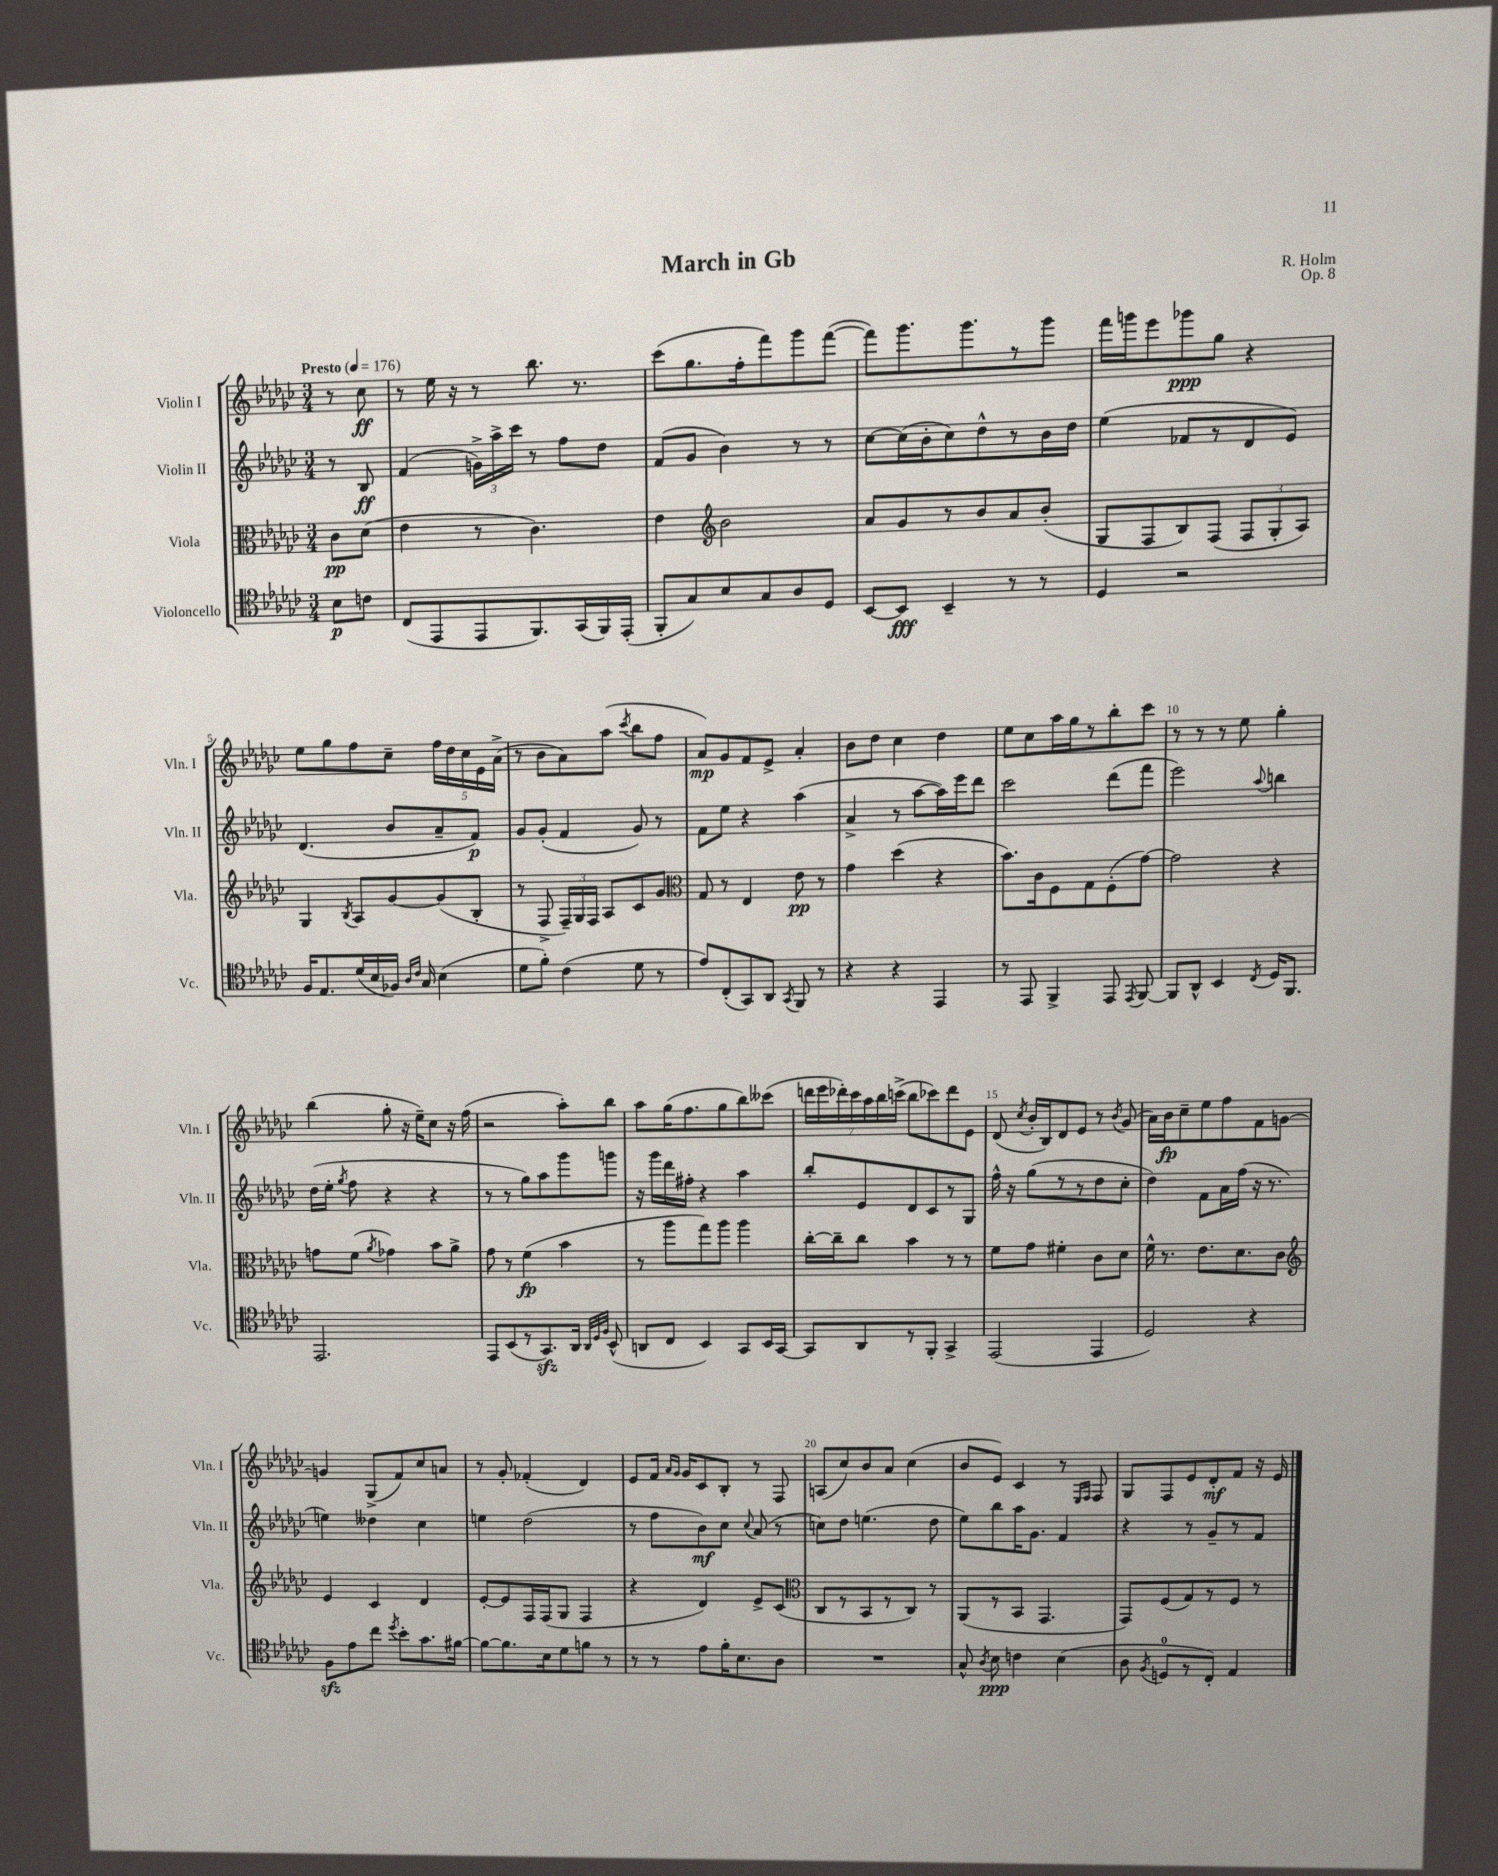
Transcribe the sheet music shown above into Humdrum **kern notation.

**kern	**dynam	**kern	**dynam	**kern	**dynam	**kern	**dynam
*part4	*part4	*part3	*part3	*part2	*part2	*part1	*part1
*staff4	*staff4	*staff3	*staff3	*staff2	*staff2	*staff1	*staff1
*I"Violoncello	*	*I"Viola	*	*I"Violin II	*	*I"Violin I	*
*I'Vc.	*	*I'Vla.	*	*I'Vln. II	*	*I'Vln. I	*
*clefC4	*	*clefC3	*	*clefG2	*	*clefG2	*
*k[b-e-a-d-g-c-]	*	*k[b-e-a-d-g-c-]	*	*k[b-e-a-d-g-c-]	*	*k[b-e-a-d-g-c-]	*
*M3/4	*	*M3/4	*	*M3/4	*	*M3/4	*
*MM176	*	*MM176	*	*MM176	*	*MM176	*
=	=	=	=	=	=	=	=
!	!	!	!	!	!	!LO:TX:a:B:t=Presto	!
8B-\L	p	8c-\L	pp	8r	.	8r	.
8cn\J	.	(8d-\J	.	8B-/	ff	8cc-\	ff
=1	=1	=1	=1	=1	=1	=1	=1
(8C-/L	.	4e-\	.	(4f/	.	8r	.
8EE-/	.	.	.	.	.	16ee-\	.
.	.	.	.	.	.	16r	.
8EE-/	.	8r	.	24gn^\LL)	.	8r	.
.	.	.	.	24aa-^\	.	.	.
.	.	.	.	24ccc-\JJ	.	.	.
8.FF/)	.	4.c-\)	.	8r	.	8.bb-\	.
.	.	.	.	8ff\L	.	.	.
(16GG-/L	.	.	.	.	.	8.r	.
16FF/)	.	.	.	8dd-\J	.	.	.
(16EE-'/JJ	.	.	.	.	.	.	.
=2	=2	=2	=2	=2	=2	=2	=2
8FF'/L	.	4e-\	.	(8f/L	.	(8ccc-\L	.
8G-/)	.	.	.	8g-/J	.	8.gg-\	.
*	*	*clefG2	*	*	*	*	*
8B-/	.	2b-\	.	4b-\)	.	.	.
.	.	.	.	.	.	16ff'\k	.
8G-/	.	.	.	.	.	8fff\)	.
8A-/	.	.	.	8r	.	8ggg-\	.
8D-/J	.	.	.	8r	.	([8fff\J	.
=3	=3	=3	=3	=3	=3	=3	=3
[8BB-/L	.	8a-/L	.	[8cc-\L	.	8fff\L])	.
8BB-/J]	fff	8g-/	.	(16cc-\L]	.	8.ggg-\	.
.	.	.	.	16b-'\J	.	.	.
4BB-~/	.	8r	.	8cc-\)	.	.	.
.	.	.	.	.	.	8.ggg-\	.
.	.	8b-/	.	8dd-^^\	.	.	.
8r	.	8a-/	.	8r	.	8r	.
8r	.	(8b-'/J	.	16b-\L	.	8ggg-\J	.
.	.	.	.	16dd-\JJ	.	.	.
=4	=4	=4	=4	=4	=4	=4	=4
4D-/	.	8G-/L	.	(4ee-\	.	16fff\LL	.
.	.	.	.	.	.	16gggn\J	.
.	.	8F/	.	.	.	8eee-\	.
2r	.	8B-/)	.	8f-X/L	.	8ggg-X\	ppp
.	.	(8F/J	.	8r	.	8gg-\J	.
.	.	12F/L	.	8d-/	.	4r	.
.	.	12G-'/	.	.	.	.	.
.	.	.	.	8e-/J)	.	.	.
.	.	12A-/J)	.	.	.	.	.
!!LO:LB:g=z
=5	=5	=5	=5	=5	=5	=5	=5
16F/KL	.	4G-/	.	(4.d-/	.	8ee-\L	.
8.E-/	.	.	.	.	.	.	.
.	.	.	.	.	.	8gg-\	.
.	.	8qB-/	.	.	.	.	.
(16d-/L	.	8A-/L	.	.	.	8ff\	.
16B-/	.	.	.	.	.	.	.
16F-X/JJ)	.	[8g-/	.	8b-/L	.	8cc-~\J	.
16qqA-/LL	.	.	.	.	.	.	.
16qqc-/JJ	.	.	.	.	.	.	.
16G-/	.	.	.	.	.	.	.
(4B-\	.	(8g-/]	.	8a-~/	.	20ff\LL	.
.	.	.	.	.	.	20dd-\	.
.	.	.	.	.	.	20cc-\	.
.	.	8B-'/J	.	8f/J)	p	.	.
.	.	.	.	.	.	20e-\	.
.	.	.	.	.	.	(20a-^\JJ	.
=6	=6	=6	=6	=6	=6	=6	=6
8d-\L	.	8r	.	8g-/L	.	8r	.
8f'\J)	.	8F^/	.	(8g-'/J	.	8b-\L	.
(4c-\	.	24F~/LL)	.	4f/	.	8a-\)	.
.	.	24G-/	.	.	.	.	.
.	.	24F/JJ	.	.	.	.	.
.	.	8A-/L	.	.	.	(8aa-\J	.
.	.	.	.	.	.	8qccc-/	.
8d-\	.	8c-/	.	8g-/)	.	8bb-\L	.
8r	.	8g-/J	.	8r	.	8ff\J	.
=7	=7	=7	=7	=7	=7	=7	=7
*	*	*clefC3	*	*	*	*	*
8e-/L)	.	8G-/	.	8f\L	.	8a-/L)	mp
(8C-'/	.	8r	.	8ee-\J	.	8g-/	.
8GG-/)	.	4E-/	.	4r	.	8f/	.
8AA-/J	.	.	.	.	.	8e-^/J	.
8qGG-/	.	.	.	.	.	.	.
8FF/	.	8e-\	pp	(4aa-\	.	4a-'/	.
8r	.	8r	.	.	.	.	.
=8	=8	=8	=8	=8	=8	=8	=8
4r	.	4g-\	.	4a-^/	.	8b-\L	.
.	.	.	.	.	.	8dd-\J	.
4r	.	(4dd-\	.	8r	.	4cc-\	.
.	.	.	.	[8aa-\L	.	.	.
4EE-/	.	4r	.	16aa-\L])	.	4dd-\	.
.	.	.	.	16eee-\J	.	.	.
.	.	.	.	8ddd-\J	.	.	.
=9	=9	=9	=9	=9	=9	=9	=9
8r	.	8.b-\L)	.	2ccc-\	.	8ee-\L	.
8EE-/	.	.	.	.	.	8cc-\	.
.	.	16c-\k	.	.	.	.	.
4FF^/	.	8F\	.	.	.	16aa-\L	.
.	.	.	.	.	.	16gg-\J	.
.	.	8G-\	.	.	.	8r	.
8EE-/	.	(8F'\	.	(8ddd-\L	.	8bb-'\	.
8qEE-/	.	.	.	.	.	.	.
[8FF/	.	[8g-\J)	.	8fff\J	.	8ccc-\J	.
=10	=10	=10	=10	=10	=10	=10	=10
8FF/L]	.	2g-\]	.	2eee-\)	.	8r	.
8AA-^^/J	.	.	.	.	.	8r	.
4BB-/	.	.	.	.	.	8r	.
.	.	.	.	.	.	8ee-\	.
8qC-/	.	.	.	8qqaa-/	.	.	.
16D-/KL	.	4r	.	4bbn\	.	4gg-'\	.
8.FF/J	.	.	.	.	.	.	.
!!LO:LB:g=z
=11	=11	=11	=11	=11	=11	=11	=11
2.EE-/	.	8gn\L	.	(16dd-\LL	.	(4bb-\	.
.	.	.	.	16ee-'\JJ	.	.	.
.	.	.	.	8qgg-/	.	.	.
.	.	(8f\J	.	8ff\	.	.	.
.	.	8qa-/	.	.	.	.	.
.	.	4g-X\)	.	4r	.	8gg-'\	.
.	.	.	.	.	.	16r	.
.	.	.	.	.	.	16ee-~\KL)	.
.	.	8b-\L	.	4r	.	8cc-\J	.
.	.	8a-^\J	.	.	.	16r	.
.	.	.	.	.	.	(16ff\	.
=12	=12	=12	=12	=12	=12	=12	=12
8EE-/L	.	8g-\	.	8r	.	2r	.
(8BB-/	.	8r	.	8r	.	.	.
8r	.	(4f\	fp	8gg-\L)	.	.	.
8.GG-zz/)	.	.	.	8aa-\	.	.	.
.	.	4b-\	.	8ggg-\	.	8aa-'\L)	.
16AA-/Jk	.	.	.	.	.	.	.
32qqAA-/LLL	.	.	.	.	.	.	.
32qqD-/	.	.	.	.	.	.	.
32qqF/JJJ	.	.	.	.	.	.	.
(8BB-^^/	.	.	.	8gggn\J	.	8bb-\J	.
=13	=13	=13	=13	=13	=13	=13	=13
8AAn/L	.	8r	.	16r	.	8aa-\L	.
.	.	.	.	16ggg-\LL	.	.	.
8C-/J	.	8aa-\L	.	16ddd-\	.	(16gg-\K	.
.	.	.	.	16ff#X'\JJ	.	8.ff\	.
4BB-/)	.	8gg-\)	.	4r	.	.	.
.	.	8aa-\J	.	.	.	8gg-\	.
8GG-/L	.	4aa-\	.	4aa-\	.	8bb-\)	.
16BB-/L	.	.	.	.	.	(8ccc--X\J	.
[16GG-/JJ	.	.	.	.	.	.	.
=14	=14	=14	=14	=14	=14	=14	=14
8GG-/L]	.	[16cc-'\LL	.	8bb-'/L	.	28dddn\LL	.
.	.	.	.	.	.	28eee-\	.
.	.	16cc-~\J]	.	.	.	.	.
.	.	.	.	.	.	28ddd-X'\)	.
.	.	.	.	.	.	28ccc-\	.
8AA-/	.	8cc-\J	.	8e-/	.	.	.
.	.	.	.	.	.	28aa-\	.
.	.	.	.	.	.	28bb-\	.
.	.	.	.	.	.	(28cccn^\JJ	.
8r	.	4b-\	.	8d-/	.	8bb-\L	.
8FF'/J	.	.	.	8c-/	.	8ccc-X\)	.
4GG-^/	.	8r	.	8r	.	8ddd-\	.
.	.	8r	.	8G-/J	.	8e-\J	.
=15	=15	=15	=15	=15	=15	=15	=15
(2EE-/	.	8f\L	.	16ff^^\	.	(8d-/	.
.	.	.	.	16r	.	.	.
.	.	.	.	.	.	8qcc-/	.
.	.	8g-\J	.	(8gg-\L	.	16b-'/LL	.
.	.	.	.	.	.	16B-/J)	.
.	.	4f#X'\	.	8r	.	8d-/	.
.	.	.	.	8r	.	8e-/J	.
4EE-/	.	8c-\L	.	8dd-\	.	8r	.
.	.	.	.	.	.	8qb-/	.
.	.	8d-\J	.	8cc-'\J	.	(8g-/	.
=16	=16	=16	=16	=16	=16	=16	=16
2D-/)	.	16f^^\	.	4dd-\)	.	16a-\LL)	.
.	.	8.r	.	.	.	16b-\J	fp
.	.	.	.	.	.	8cc-~\	.
.	.	8.e-\L	.	8f\L	.	8ee-\	.
.	.	.	.	16a-\L	.	8ff\	.
.	.	8.d-\	.	(16ff\JJ	.	.	.
4r	.	.	.	16r	.	8f\	.
.	.	.	.	8.r	.	.	.
.	.	8c-\J	.	.	.	[8gn\J	.
!!LO:LB:g=z
=17	=17	=17	=17	=17	=17	=17	=17
*	*	*clefG2	*	*	*	*	*
8Fzz\L	.	4e-/	.	4een\)	.	4gn/]	.
8e-\	.	.	.	.	.	.	.
8cc-\J	.	4c-/	.	4dd--X\	.	(8G-^/L	.
8qdd-/	.	.	.	.	.	.	.
8b-'\L	.	.	.	.	.	8f/)	.
8.g-\	.	4d-/	.	4cc-\	.	8cc-/	.
.	.	.	.	.	.	8an/J	.
[16f#X\Jk	.	.	.	.	.	.	.
=18	=18	=18	=18	=18	=18	=18	=18
8f#\L_	.	[8e-'/L	.	4een\	.	8r	.
8.f#\]	.	8e-/]	.	.	.	8g-'/	.
.	.	16F/L	.	(2dd-\	.	(4f-X'/	.
16B-\k	.	(16F/J	.	.	.	.	.
8d-\	.	8G-/J	.	.	.	.	.
8fn\J	.	4F/	.	.	.	4d-/)	.
8r	.	.	.	.	.	.	.
=19	=19	=19	=19	=19	=19	=19	=19
8r	.	4r	.	8r	.	8e-/L	.
8r	.	.	.	8ff\L	.	16f/Jk	.
.	.	.	.	.	.	16qqa-/LL	.
.	.	.	.	.	.	16qqg-/JJ	.
.	.	.	.	.	.	16g-/KL	.
8e-\L	.	4d-/)	.	8b-\)	mf	8c-/	.
16f'\K	.	.	.	8cc-\J	.	8B-'/J	.
8.B-\	.	.	.	.	.	.	.
.	.	.	.	8qqcc-/	.	.	.
.	.	8e-^/L	.	(8a-/	.	8r	.
8A-\J	.	(8c-/J	.	8r	.	8F/	.
=20	=20	=20	=20	=20	=20	=20	=20
*	*	*clefC3	*	*	*	*	*
2.r	.	8C-/L	.	8ccn\L)	.	(8An/L	.
.	.	8r	.	8dd-\J	.	8cc-/)	.
.	.	8BB-/	.	(4.een\	.	8b-/	.
.	.	8r	.	.	.	8a-/J	.
.	.	8C-/J)	.	.	.	(4cc-\	.
.	.	8r	.	8dd-\	.	.	.
=21	=21	=21	=21	=21	=21	=21	=21
8G-^^/	.	(8AA-/L	.	8ee-\L)	.	8b-/L	.
8qA-/	.	.	.	.	.	.	.
8B-\	ppp	8r	.	8bb-\	.	8e-/J)	.
4cn\	.	8BB-/J	.	16aa-\K	.	4c-/	.
.	.	.	.	8.g-\J	.	.	.
.	.	4.GG-/	.	.	.	.	.
(4B-\	.	.	.	4f/	.	8r	.
.	.	.	.	.	.	16qqE-/LL	.
.	.	.	.	.	.	16qqF/JJ	.
.	.	.	.	.	.	8F/	.
=22	=22	=22	=22	=22	=22	=22	=22
8A-\	.	8GG-/L)	.	4r	.	8G-/L	.
8qF/	.	.	.	.	.	.	.
8Dn/L	.	(8F/	.	.	.	8F/	.
8r	.	8G-/)	.	8r	.	8e-/	.
8C-'/J)	.	8r	.	8g-~/L	.	8d-'/	mf
4E-/	.	8F/J	.	8r	.	8f/J	.
.	.	8r	.	8f/J	.	16r	.
.	.	.	.	.	.	16e-/	.
==	==	==	==	==	==	==	==
*-	*-	*-	*-	*-	*-	*-	*-
